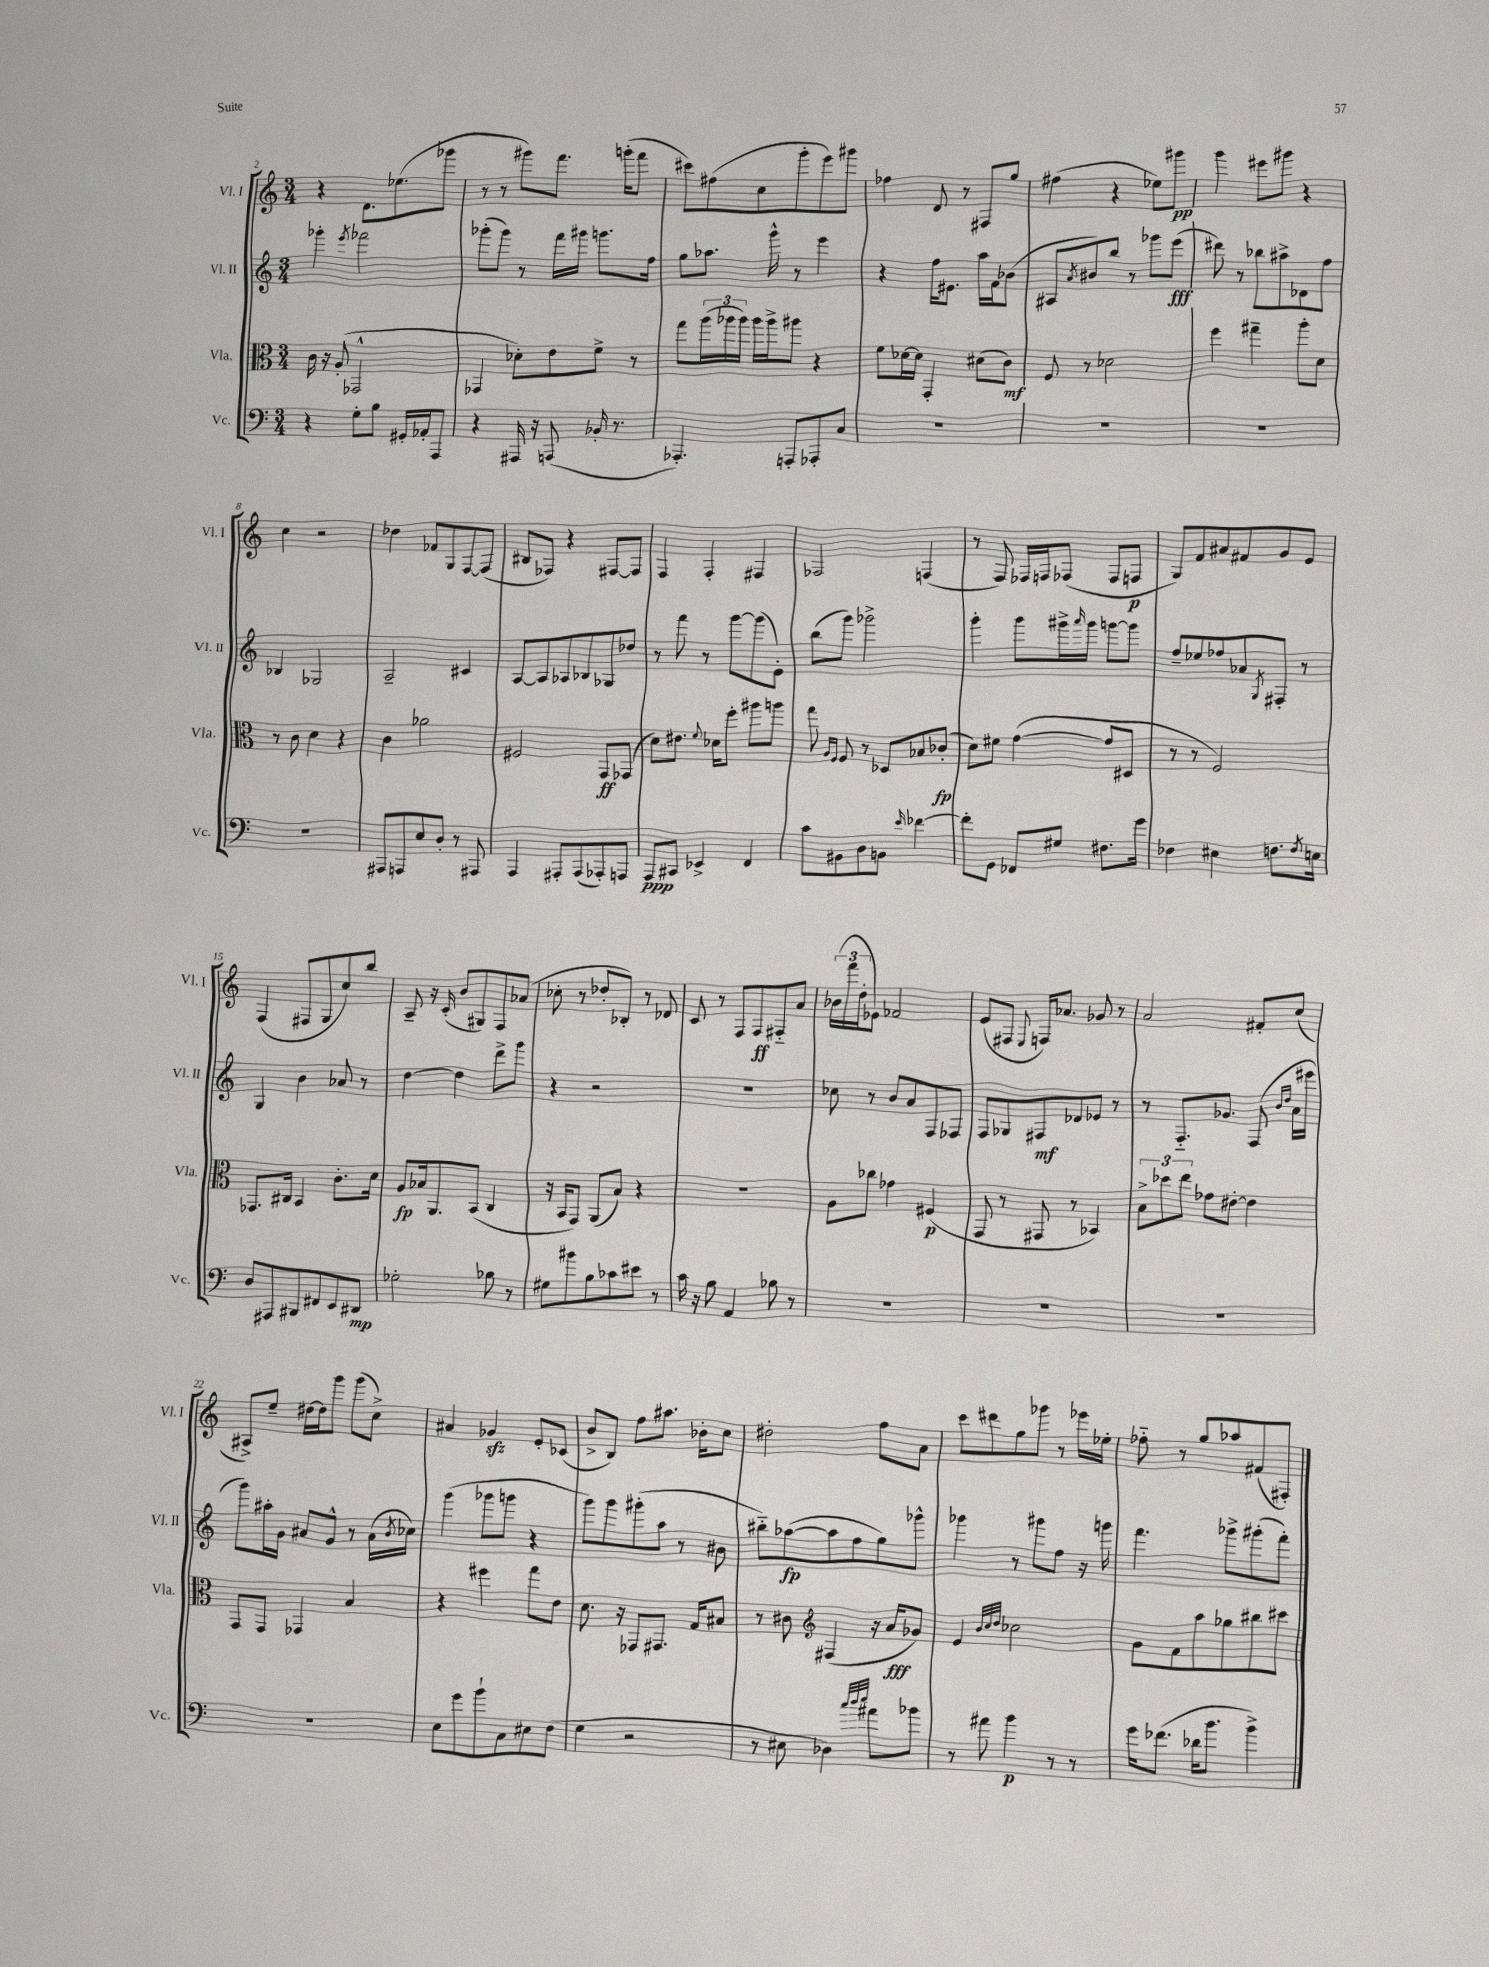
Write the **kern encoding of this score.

**kern	**kern	**kern	**kern
*staff4	*staff3	*staff2	*staff1
*clefF4	*clefC3	*clefG2	*clefG2
*k[]	*k[]	*k[]	*k[]
*M3/4	*M3/4	*M3/4	*M3/4
4r	16c\	4ggg-'\	4r
.	16r	.	.
.	(8A'/	.	.
.	.	8qeee/	.
8G'\L	2GG-^^/	2fff-\	8.d\L
8B\J	.	.	.
.	.	.	(8.ee-\
16GG#'/LL	.	.	.
16AA-'/J	.	.	.
8AAA/J	.	.	8ggg-\J
=	=	=	=
4r	4GG-/	(8ggg-'\L	8r
.	.	8ggg-\J)	8r
16AAA#/	8d-'\L)	8r	8ggg#\L)
16r	.	.	.
(8AAA/	8e\	16fff\LL	8.fff\J
.	.	16ggg#\JJ	.
16BB-'/	8f^\J	8.ggg\L	.
8.r	.	.	(16ggg'\LK
.	8r	.	8fff\J
.	.	16ff\Jk	.
=	=	=	=
4.AAA-'/)	8gg\L	8gg\L	8ccc#\L)
.	(24aa\L	8.aa-\J	(8ff#\
.	24aa-\	.	.
.	24aa-\JJ)	.	.
.	16aa-\LL	.	8cc\
.	16aa-^\J	16ggg^^\	.
8AAA'/L	8aa#\J	8r	8ggg'\
8AAA-'/	4r	4eee\	8eee\)
8C/J	.	.	8ggg#\J
=	=	=	=
2.r	8f\L	4r	4ff-\
.	[16d-\L	.	.
.	16d-\]JJ	.	.
.	4GG'/	16ff\LK	8d/
.	.	8.e#\J	.
.	.	.	8r
.	(8d#\L	16aa\LL	8F#/L
.	.	16f\J	.
.	8c\J)	(8b-\J	8gg/J
=	=	=	=
2.r	8F/	8A#/L	(4ff#\
.	.	8qa/	.
.	8r	8b#/)	.
.	2d-\	8bb/J	4r
.	.	8r	.
.	.	8ggg-\L	8ee-\L)
.	.	(8eee\J	8ggg#\J
=	=	=	=
2.r	4ff\	8ddd#\)	4ggg\
.	.	8r	.
.	4gg#~\	8bb-\L	8eee#\L
.	.	8aa#^\	8ggg#\J
.	8aa'\L	8d-\	4r
.	8d\J	8ff\J	.
=	=	=	=
2.r	8r	4B-/	4cc\
.	8c\	.	.
.	4d\	2G-/	2r
.	4r	.	.
=	=	=	=
8AAA#/L	4c\	2A~/	4dd-\
8AAA/	.	.	.
8E/	2a-\	.	8f-/L
8D'/J	.	.	8G/
8r	.	4c#/	[8F/
8AAA#/	.	.	(8F/]J
=	=	=	=
4AAA/	2F#/	[8A/L	8B#/L
.	.	8A/]	8F-/J)
8AAA#'/L	.	8A-/	4r
(8AAA#/	.	8B-/	.
8AAA-'/)	8GG/L	8G-/	[8F#/L
8AAA/J	(8GG-/J	8dd-/J	8F#/]J
=	=	=	=
8AAA/L	8d\L)	8r	4F/
8CC#/J	8.e#\J	8fff\	.
4EE-^/	.	8r	4F'/
.	8qqf/	.	.
.	16d-\LK	.	.
.	8ff'\J	[8ggg\L	.
4FF/	8aa#\L	(8ggg\]	4F#/
.	8aa\J	8e'\J)	.
=	=	=	=
8c\L	8gg\	(8bb\L	2F-/
.	16qqA/LL	.	.
.	16qqF/JJ	.	.
8BB#\	8F/	8ggg\J)	.
8D\	8r	2ggg-^\	.
8BB\J	8D-/L	.	.
16qqe/	.	.	.
[4f-\	8B-/	.	(4F/
.	(8c-'/J	.	.
=	=	=	=
8f-'\]L	8d\L)	4ggg'\	8r
8GG\J	8f#\J	.	8F/)
8FF-/L	([4g\	8ggg\L	16F-/LL
.	.	.	16F/J
8G#/J	.	16ggg#^\L	(8F-/J
.	.	16qqaaa/	.
.	.	16ggg#\JJ	.
8.F#\L	8g/]L	[8ggg\L	8F-/L
.	8D#/J	8ggg\]J	8F/J
16g\Jk	.	.	.
=	=	=	=
4F-\	8r	8ff~/L	8G/L)
.	8r	8ee-/	8f/
4E#\	2F/)	8ff-/	8a#/
.	.	8a-/	8f#/
.	.	8qG/	.
8.F\L	.	8F#'/J	8g/
.	.	8r	8e/J
8qF/	.	.	.
16E\Jk	.	.	.
=	=	=	=
8D/L	8.GG-/L	4G/	(4F/
8AAA#/	.	.	.
.	16C#/Jk	.	.
8BBB#/	4BB/	4b\	8F#/L
8FF#/	.	.	8G/
8EE/	8.c'\L	8a-/	8cc/)
8DD#/J	.	8r	8bb/J
.	16d\Jk	.	.
=	=	=	=
2G-'\	8A/L	[4dd\	8A~/
.	16B-/k	.	16r
.	8.AA/	.	(16c'/
.	.	4dd\]	8b/L
.	(8BB/J	.	8G#/)
8B-\	4C/	8ddd^\L	8F/
8r	.	8ggg\J	(8a-/J
=	=	=	=
8G#\L	16r	4r	8cc-'\
.	16BB/LK	.	.
8b#\	8GG/J)	.	8r
8B\	(8AA/L	2r	8dd-'/L
8c-\	8B/J)	.	8B-'/J)
8e#\J	4r	.	8r
8r	.	.	8d-/
=	=	=	=
16c\	2.r	2.r	8c/
16r	.	.	.
8B\	.	.	8r
4AA/	.	.	8F/L
.	.	.	8F/
8B-\	.	.	8F#'~/
8r	.	.	8a/J
=	=	=	=
2.r	8A\L	8cc-\	(24b-\LL
.	.	.	24fff\
.	.	.	24dd'\J
.	8cc-\J	8r	8e-\J)
.	4g-\	8b/L	2f-/
.	.	8a/	.
.	(4F#/	8F/	.
.	.	8F-/J	.
=	=	=	=
2.r	8GG/	8F/L	(8e/L
.	8r	8G-/	8F#/J
.	.	.	8qqE/
.	8GG#/	8F#/	16F/LK)
.	.	.	8.a-/J
.	8r	8d-/	.
.	4BB-/)	8e-/J	8g-/
.	.	8r	8r
=	=	=	=
2.r	12B^\L	8r	2a/
.	12dd-\	.	.
.	.	8.F'~/L	.
.	12ee\J	.	.
.	8g-\L	.	.
.	.	8.g-/J	.
.	[8e#'\J	.	.
.	4e#\]	(8F/	8f#'/L
.	.	16qqb/LL	.
.	.	16qqdd/JJ	.
.	.	16a\LL	(8cc/J
.	.	16eee#\JJ	.
=	=	=	=
2.r	8GG/L	8ggg\L)	8A#^/L)
.	8GG/J	16aa#'\L	8ee~/J
.	.	16g\JJ	.
.	4GG-/	8a#/L	[16dd#\LL
.	.	.	16dd#\]J
.	.	8g^^/J	8ggg\J
.	4B/	8r	(8ggg\L
.	.	(16a#\LL	8cc^\J)
.	.	8qb/	.
.	.	16cc-\JJ)	.
=	=	=	=
8E\L	4r	(4ggg\	4a#/
8g\	.	.	.
8b`\	4ff#\	8ggg-\L	4g-/
8C\	.	8ggg\J	.
8E#\	8gg\L	4r	8e'/L
(8F\J	8e\J	.	(8c-/J
=	=	=	=
4G\	8.d\	8ggg\L)	8b^/L
.	.	8ggg\	8B/J)
.	16r	.	.
2r	8GG-/L	(8ggg#'\	8ff\L
.	8.GG#/J	8aa\J	8.aa#\J
.	.	8r	.
.	16G/LK	.	16b-'\LK
.	8B#/J	8b#\	8cc\J
=	=	=	=
8r	8r	8bb#'~\L)	2dd#'\
8E#\	8c#\	([8aa-\	.
*	*clefG2	*	*
4D-\)	(4F#/	8aa-\]	.
.	.	8ff\	.
32qqcc/LLL	.	.	.
32qqdd/	.	.	.
32qqee/JJJ	.	.	.
8a#\L	16r	8gg\)	8ff\L
.	16a/LK	.	.
8b-\J	8g-/J)	8ggg-^^\J	8a\J
=	=	=	=
8r	4e/	4ggg-\	8ccc\L
8a#\	.	.	8ddd#\
.	32qqb/LLL	.	.
.	32qqcc/	.	.
.	32qqdd/JJJ	.	.
4b\	2cc-\	8r	8gg\
.	.	8ggg#\L	8ggg-\J
8r	.	8ff\J	8r
8r	.	16r	16eee-\LL
.	.	16ggg\	16ee-'\JJ
=	=	=	=
16g\LK	8g\L	4.fff\	8ff-'~\
(8.f-\J	.	.	.
.	8f\	.	8r
16d-\LK	8aa\	.	8gg/L
8.b\J	.	.	.
.	8gg-\	8ggg-^\L	8aa-/
4b^\)	8bb#\	(8ggg#'\	(8f#/
.	8ccc#\J	8fff'\J)	8F#'/J)
==	==	==	==
*-	*-	*-	*-
